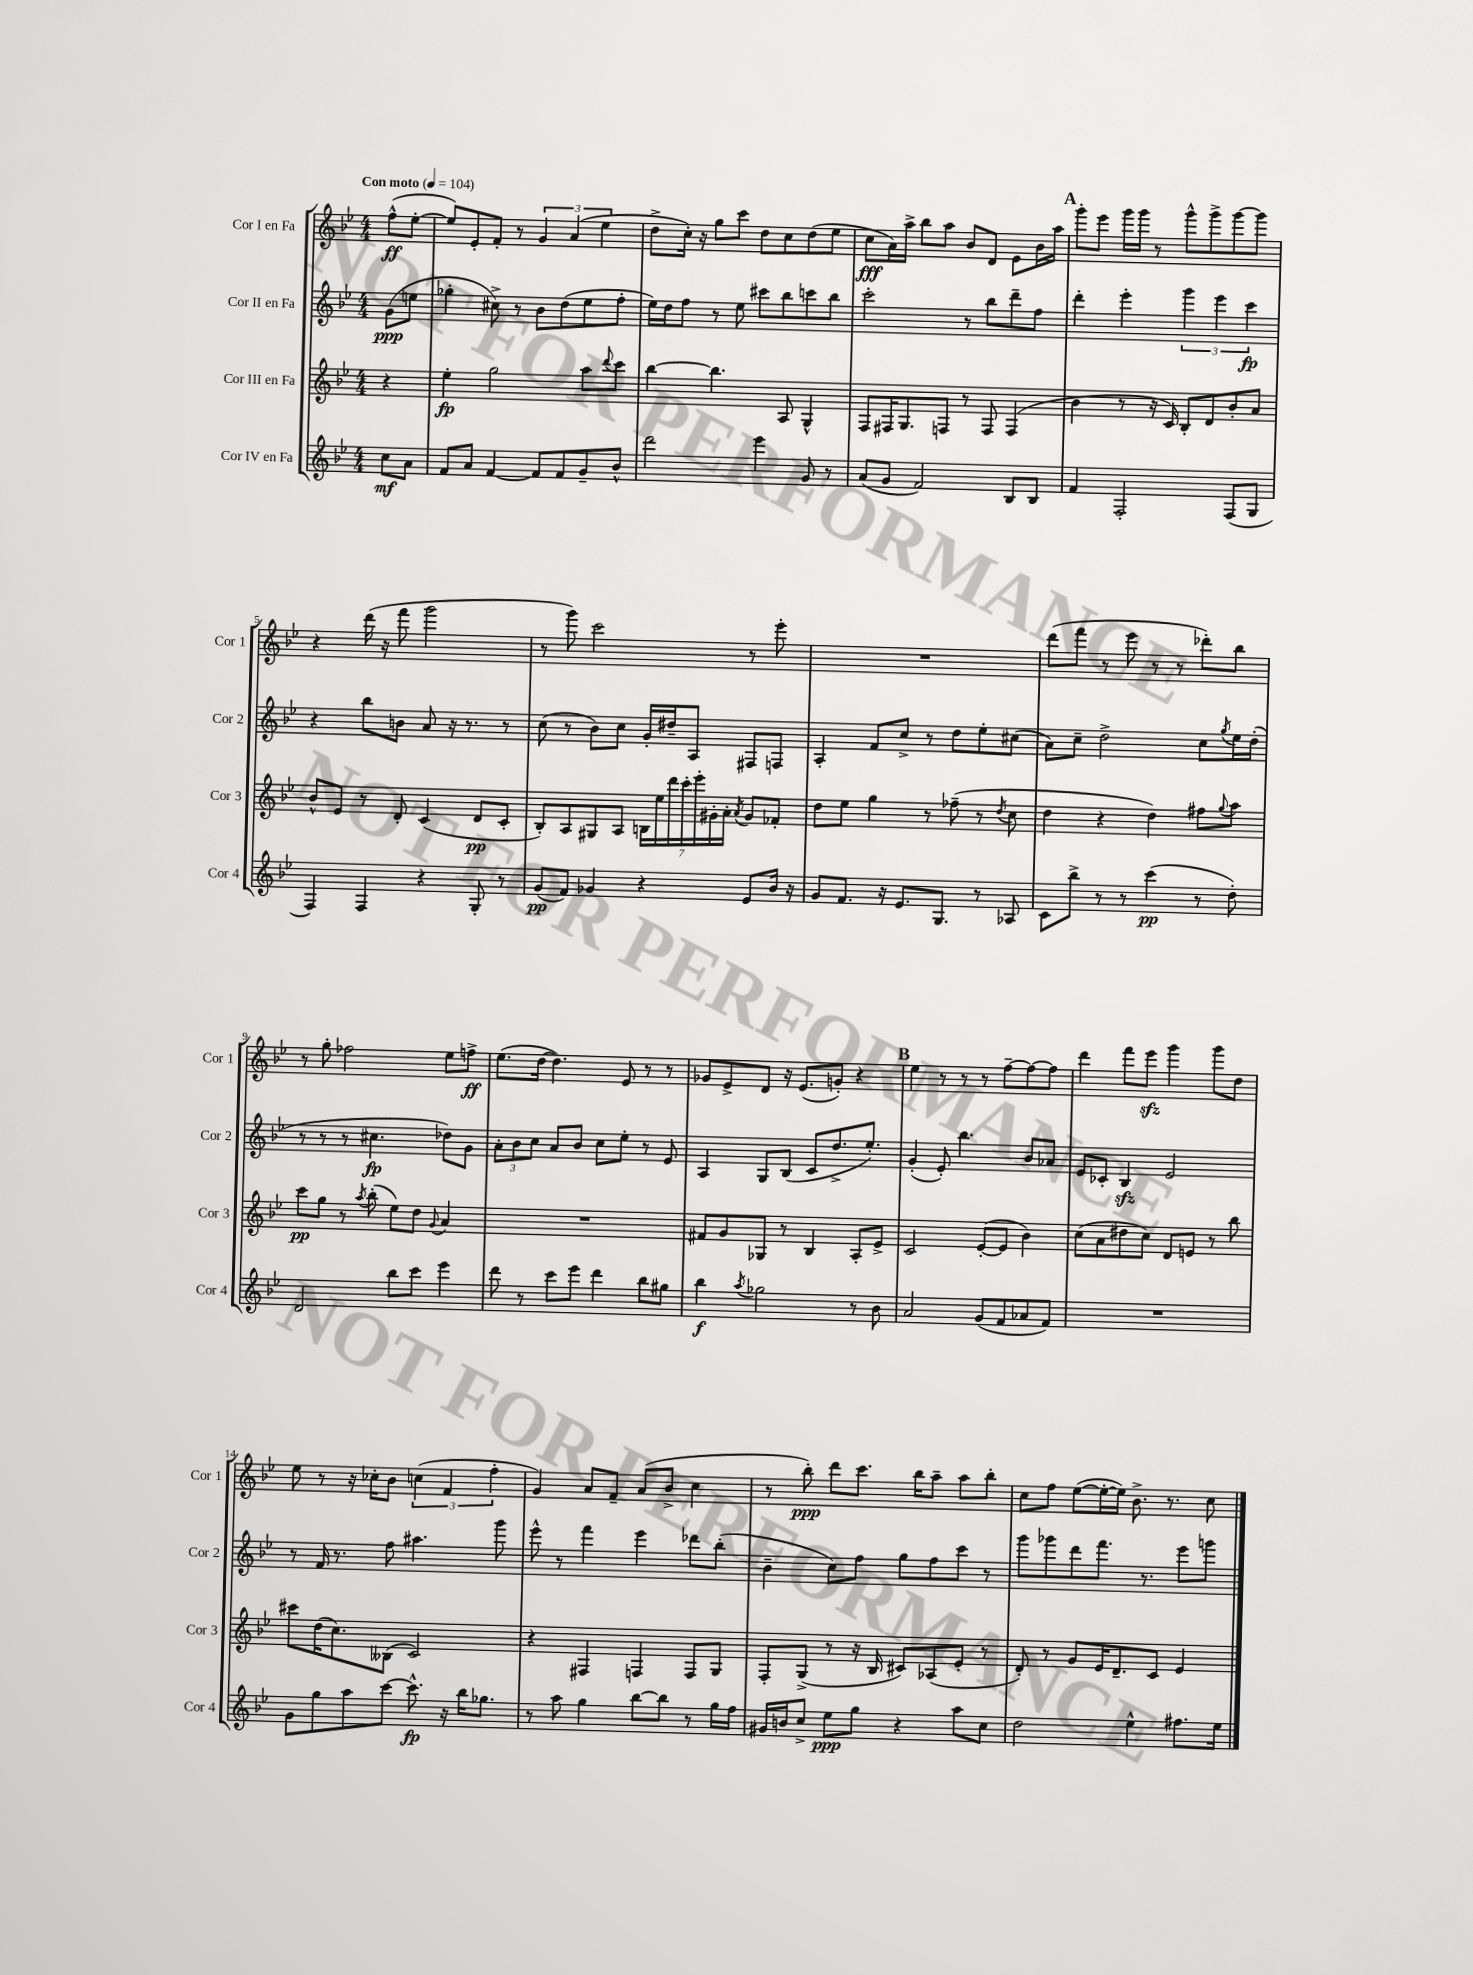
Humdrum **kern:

**kern	**kern	**kern	**kern
*staff4	*staff3	*staff2	*staff1
*clefG2	*clefG2	*clefG2	*clefG2
*k[b-e-]	*k[b-e-]	*k[b-e-]	*k[b-e-]
*M4/4	*M4/4	*M4/4	*M4/4
*MM104	*MM104	*MM104	*MM104
8cc\L	4r	(8g\L	(8ff^^\L
8a\J	.	8ee\J	[8ee-'\J
=	=	=	=
8f/L	4ee-'\	4gg-'\	8ee-/]L)
8a/J	.	.	8e-'/
[4f/	2gg\	8cc#^\)	8f'/J
.	.	8r	8r
8f/]L	.	8b-\L	6g/
8f/	.	(8dd\	.
.	.	.	(6a/
8g~/	8aa\L	8ee-\	.
.	.	.	6ee-\
.	8qqddd/	.	.
8b-^^/J	8ccc\J	8ff'\J	.
=	=	=	=
2ddd\	[4bb-\	16ee-\LL)	8dd^\L
.	.	16dd\J	.
.	.	8ff\J	16cc'\Jk)
.	.	.	16r
.	4.bb-\]	8r	8gg\L
.	.	8ee-\	8ccc\J
4eee-\	.	8ccc#\L	8dd\L
.	8A/	8bb-\	8cc\
8g/	4G^^/	8ccc\	(8dd\
8r	.	8bb-\J	8ee-\J
=	=	=	=
(8a/L	8F/L	2ccc'\	8cc\L
8g/J	16F#/K	.	16a\L)
.	8.G/	.	16aa^\JJ
2f/)	.	.	8bb-\L
.	8F/J	.	8aa\J
.	8r	8r	8b-/L
.	8F/	8bb-\L	8d/J
8B-/L	(4F/	8ddd~\	8e-\L
8B-/J	.	8ff\J	16b-\L
.	.	.	16aa\JJ
=	=	=	=
4f/	4b-\	4ddd'\	8ggg'\L
.	.	.	8eee-\J
2F'/	8r	4eee-'\	16ggg\LL
.	.	.	16ggg\JJ
.	16r	.	8r
.	16c/)	.	.
.	8B-'/L	6ggg\	8ggg^^\L
.	8d/	.	8ggg^\
.	.	6eee-\	.
(8F/L	8b-'/	.	[8ggg\
.	.	6ccc\	.
8G/J	8a/J	.	8ggg\]J
=	=	=	=
4F/)	8b-^^/L	4r	4r
.	8e-/J	.	.
4F/	8r	8bb-\L	(16ddd\
.	.	.	16r
.	8d'/	8b\J	8fff\
4r	(4c/	8a/	2ggg\
.	.	16r	.
.	.	8.r	.
8G'/	8d/L	.	.
8r	8c'/J	8r	.
=	=	=	=
(8g/L	8B-'/L)	(8cc\	8r
8f/J)	8A/	8r	8ggg\)
4g-/	8G#/	8b-\L)	2ccc\
.	8A/J	8cc\J	.
4r	28B\LL	16g'/LL	.
.	28ee-\	.	.
.	.	16dd#~/J	.
.	28ddd\	.	.
.	28ccc'\	.	.
.	.	8A/J	.
.	28eee-'\	.	.
.	28g#'\	.	.
.	28a'\JJ	.	.
.	8qa/	.	.
8e-/L	8g#/L	8F#/L	8r
16b-/Jk	8f-'/J	8F/J	8eee-'\
16r	.	.	.
=	=	=	=
8g/L	8dd\L	4A'/	1r
8.f/J	8ee-\J	.	.
.	4gg\	8f/L	.
16r	.	.	.
8.e-/L	.	8cc^/J	.
.	8r	8r	.
8.G/J	.	.	.
.	(8ff-~\	8dd\L	.
8r	8r	8ee-'\	.
.	8qdd/	.	.
8A-/	8cc\	(8cc#\J	.
=	=	=	=
8c\L	4dd\	8a\L)	(8ddd\L
8bb-^\J	.	8cc~\J	8fff\J
8r	4r	2dd^\	8r
8r	.	.	8eee-\
(4ccc\	4dd\)	.	8r
.	.	.	8r
8r	8ff#\L	8cc\L	8ddd-'\L)
.	8qqgg/	8qgg/	.
8dd'\)	8aa\J	16ee-\L	8bb-\J
.	.	(16dd'\JJ	.
=	=	=	=
2d/	8ccc\L	8r	8r
.	8gg\J	8r	8gg'\
.	8r	8r	2ff-\
.	8qaa/	.	.
.	(8bb-'\	4.cc#\	.
8bb-\L	8ee-\L)	.	.
8ccc\J	8dd\J	.	.
.	8qqg/	.	.
4eee-\	4a/	8dd-\L)	8ee-\L
.	.	8g\J	8ff^\J
=	=	=	=
8ddd\	1r	12a'\L	(8.ee-\L
.	.	12b-\	.
8r	.	.	.
.	.	12cc\J	.
.	.	.	[16dd\Jk
8ccc\L	.	8a/L	4.dd\])
8eee-\J	.	8b-/J	.
4ddd\	.	8cc\L	.
.	.	8ee-'\J	8e-/
8bb-\L	.	8r	8r
8gg#\J	.	8e-/	8r
=	=	=	=
4bb-\	8f#/L	4A/	8g-/L
.	8g/	.	8e-^/
8qaa/	.	.	.
2gg-\	8G-/J	8G/L	8d/J
.	8r	(8B-/J	16r
.	.	.	(8.e-/L
.	4B-/	8c/L	.
.	.	8.dd^/	8g'/J)
8r	8A'/L	.	4r
.	.	8.ee-'/J)	.
8b-\	8e-^/J	.	.
=	=	=	=
2a/	2c/	(4g'/	4ee-\
.	.	8e-'/)	8r
.	.	4.bb-\	8r
(8g/L	([8e-'/L	.	8r
8f/	8e-/]J	.	[8ff~\L
8a-/	4b-\)	8b-/L	8ff\_
8f/J)	.	8a-/J	8ff\]J
=	=	=	=
1r	(8cc\L	8e-/L	4ddd\
.	8a\	8c-'/J	.
.	8dd#\	4B-/	8fff\L
.	8cc\J)	.	8eee-\J
.	8d/L	2e-/	4ggg\
.	8e/J	.	.
.	8r	.	8ggg\L
.	8bb-\	.	8dd\J
=	=	=	=
8g\L	8ccc#\L	8r	8ee-\
8gg\	(16dd\K	16f/	8r
.	8.cc\)	8.r	.
8aa\	.	.	16r
.	.	.	16cc-'\LK
[8ccc\J	(8B--\J	8ff\	8b-\J
8.ccc^^\]	2c/)	4.aa#\	(6cc\
.	.	.	6f/
16r	.	.	.
16bb-\LK	.	.	.
8.gg-\J	.	.	.
.	.	.	6ff'\
.	.	8ggg\	.
=	=	=	=
8r	4r	8eee-^^\	4g/)
8aa\	.	8r	.
4gg\	4F#/	4fff\	8a/L
.	.	.	8f~/J
[8bb-\L	4F/	4eee-\	(8a/L
8bb-\]J	.	.	8b-^/J
8r	8F/L	8ddd-\L	4cc\
16gg\LL	8G/J	(8bb-'\J	.
16ff\JJ	.	.	.
=	=	=	=
16g#/LL	8F'/L	4b-~\	8r
16b/J	.	.	.
8cc^/J	(8G^/J	.	8bb-'\)
8ee-\L	8r	8cc\L)	8ddd\L
8gg\J	16r	8ff\J	8.ccc\J
.	16B-/	.	.
4r	8c#/L)	8gg\L	.
.	.	.	16bb-\LK
.	(8A-/	8ff\	8aa~\J
8aa\L	8e-'/J	8ccc\J	8aa\L
8cc\J	8r	8r	8bb-'\J
=	=	=	=
2dd\	8d'/)	8ggg\L	8cc\L
.	8r	8ggg-\	8ff\J
.	8g/L	8ddd\	([8ee-\L
.	16e-/K	8.fff\J	16ee-'\_L
.	8.d~/	.	16ee-\]JJ)
4ee-^^\	.	.	8.b-^\
.	.	8.r	.
.	8c/J	.	.
.	.	.	8.r
8.ff#\L	4e-/	8eee-\L	.
.	.	8ggg\J	8cc\
16ee-\Jk	.	.	.
==	==	==	==
*-	*-	*-	*-
